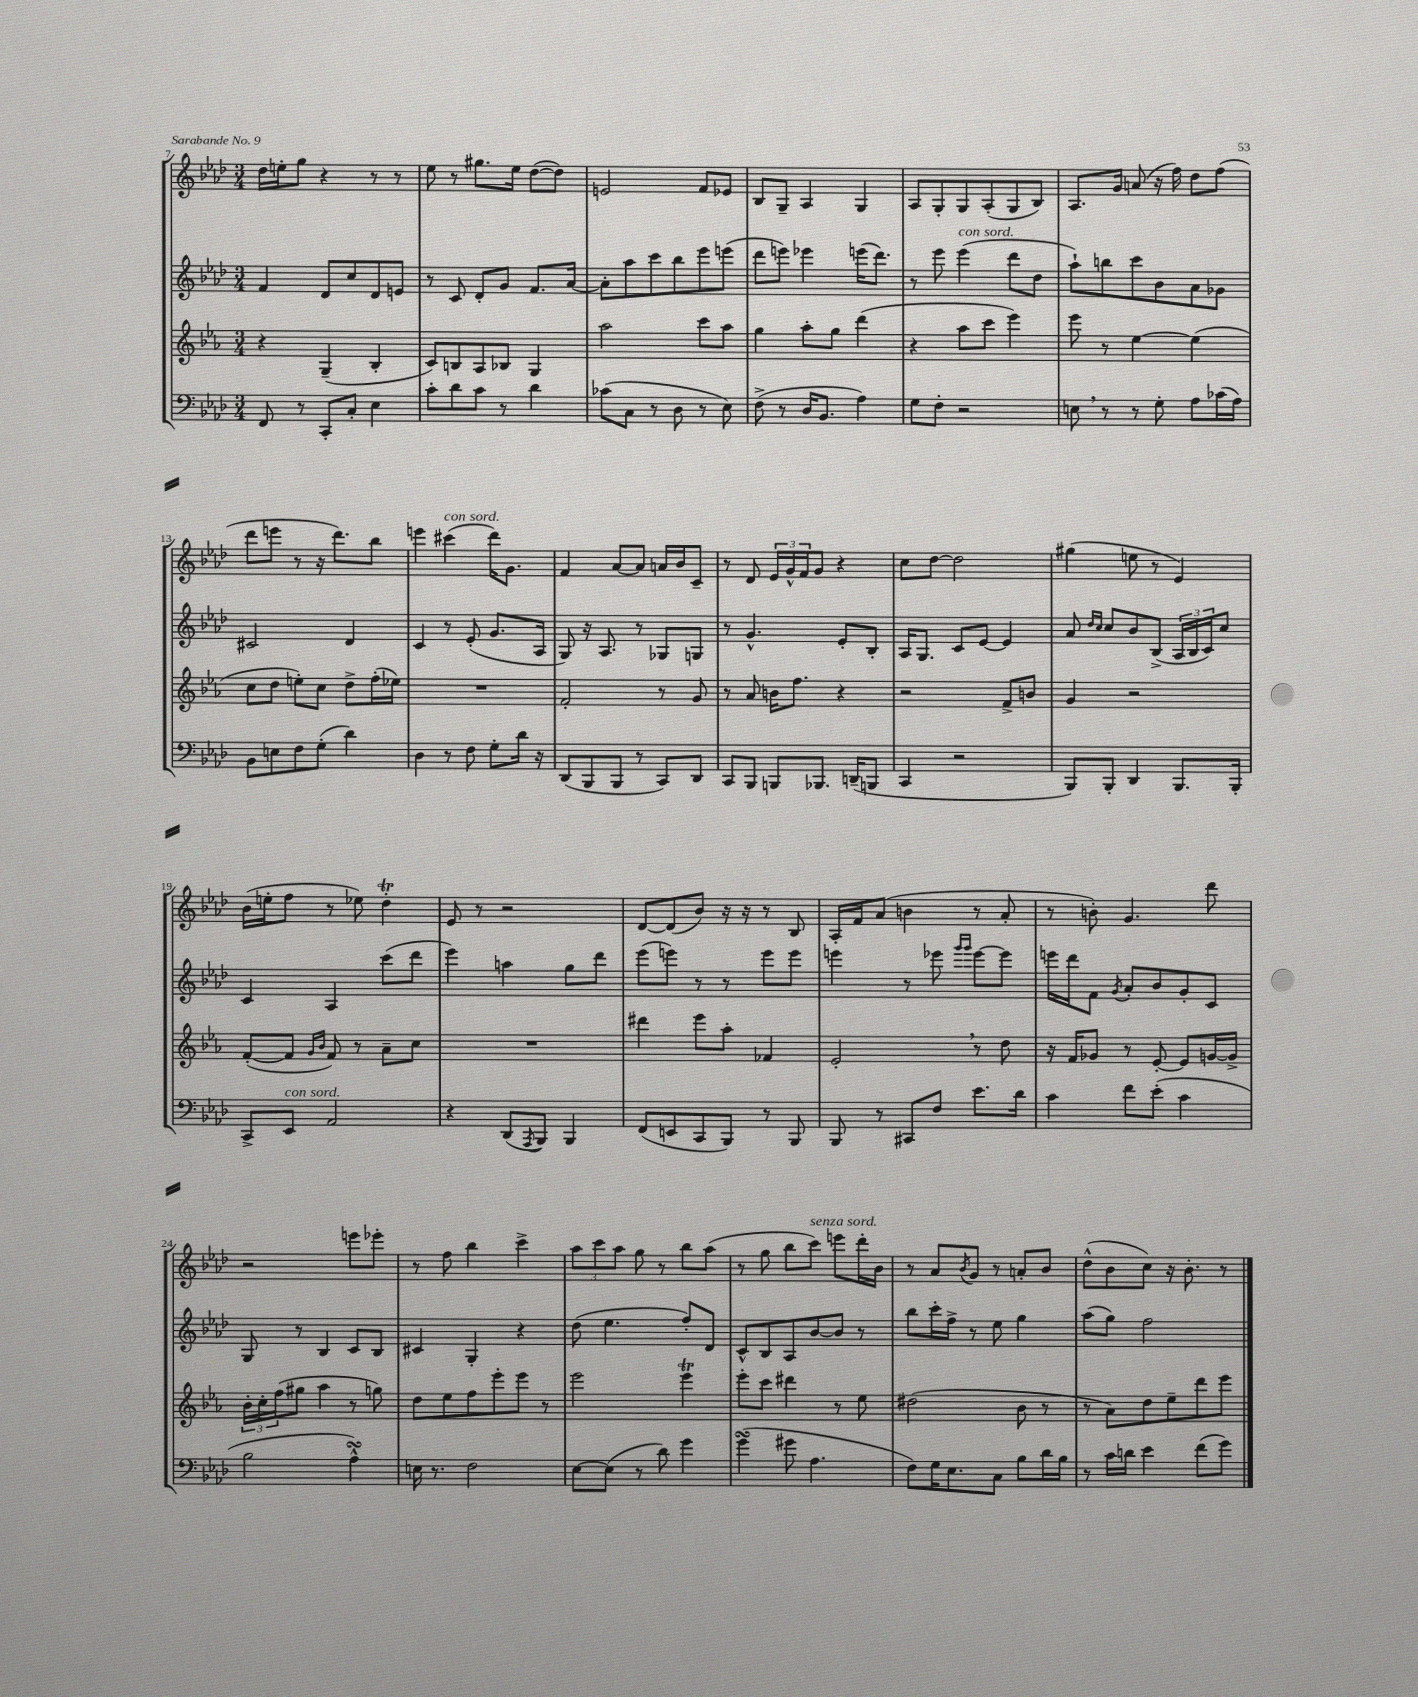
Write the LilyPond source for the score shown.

<<
\new StaffGroup <<
\new Staff = "s0" {
    \clef treble \key aes \major \numericTimeSignature \time 3/4
    des''16 e''16-. g''8 r4 r8 r8 |
    ees''8 r8 gis''8. ees''16 des''8~( des''8) |
    e'2 f'8 ees'8 |
    bes8 g8-- aes4 g4 |
    aes8 g8-. g8 aes8-.( g8 bes8) |
    aes8. g'16 a'8( r16 f''16) des''8 f''8( |
    des'''8 e'''8 r8 r16 des'''8.) bes''8 |
    e'''4 cis'''4^\markup { \italic "con sord." }( des'''16) g'8. |
    f'4 aes'8~ aes'8 a'16 bes'16 c'8-- |
    r8 des'8 \tuplet 3/2 { ees'16 g'16-^ f'16 } g'8 r4 |
    c''8 des''8~ des''2 |
    gis''4( e''8 r8 ees'4) |
    bes'16( e''16-. f''8 r8 ees''8) des''4-.\trill |
    ees'8 r8 r2 |
    des'8~ des'8( bes'8) r16 r16 r8 bes8 |
    aes16-. f'16 aes'8( b'4 r8 aes'8-. |
    r8 b'8-.) g'4. des'''8 |
    r2 e'''8 ees'''8-. |
    r8 f''8 bes''4 c'''4-> |
    \tuplet 3/2 { aes''8 c'''8 aes''8 } g''8 r8 bes''8 aes''8( |
    r8 g''8 bes''8 c'''8^\markup { \italic "senza sord." }) e'''8 des'''16-. bes'16 |
    r8 aes'8 \acciaccatura { bes'8 } g'8 r8 a'8-. bes'8 |
    des''8-^( bes'8 c''8) r16 bes'8.-. r8 \bar "|." |
}
\new Staff = "s1" {
    \clef treble \key aes \major \numericTimeSignature \time 3/4
    f'4 des'8 c''8 des'8 e'8 |
    r8 c'8 des'8-. g'8 f'8. aes'16~ |
    aes'8-. aes''8 c'''8 bes''8 ees'''8 e'''8( |
    des'''8 e'''8) ees'''4 e'''16( des'''8.) |
    r8 ees'''8 ees'''4^\markup { \italic "con sord." }( des'''8 des''8 |
    aes''8-!) b''8 c'''8 bes'8 aes'8 ges'8 |
    cis'2 des'4 |
    c'4 r8 ees'8-.( g'8. aes16 |
    g8) r16 aes8. r8 ges8 g8 |
    r8 g'4.-^ ees'8-. bes8-. |
    aes16 g8. c'8 ees'8~ ees'4 |
    aes'8 \grace { des''16 c''16 } c''8 bes'8 bes8->( \tuplet 3/2 { aes16 bes16 c'16) } c''8 |
    c'4 aes4 c'''8( des'''8 |
    ees'''4) a''4 g''8 des'''8 |
    ees'''8( e'''8) r8 r8 e'''8 e'''8 |
    e'''4 r8 ees'''8 \grace { g'''16 g'''16 } ees'''8~ ees'''8 |
    e'''16 des'''16 f'8 \acciaccatura { g'8 } aes'8-. bes'8 g'8-. c'8 |
    g8 r8 bes4 c'8 bes8 |
    cis'4 g4-. r4 |
    des''8( ees''4. f''8-.) des'8 |
    c'8-^ bes8 aes8 bes'8~ bes'8 r8 |
    bes''8 c'''16-. f''16-> r8 ees''8 g''4 |
    aes''8( g''8) f''2 \bar "|." |
}
\new Staff = "s2" {
    \clef treble \key ees \major \numericTimeSignature \time 3/4
    r4 g4--( bes4-. |
    c'8) b8 aes8 bes8 g4 |
    aes''2 c'''8 aes''8 |
    g''4 aes''8-. g''8 d'''4( |
    r4 aes''8 c'''8 ees'''4) |
    ees'''8 r8 ees''4~ ees''4( |
    c''8 d''8 e''8-.) c''8 d''8-> f''16-.( ees''16) |
    R2. |
    f'2-. r8 g'8 |
    r8 aes'8 b'16 f''8. r4 |
    r2 f'8-> b'8 |
    g'4 r2 |
    f'8~-.( f'8 \grace { g'16 bes'16 } f'8) r8 aes'8-- c''8 |
    R2. |
    dis'''4 ees'''8 aes''8-. fes'4 |
    ees'2-. \breathe r8 d''8 |
    r16 f'16 ges'8 r8 ees'8~-. ees'8 g'16~ g'16-> |
    \tuplet 3/2 { bes'16-. c''16-. f''16( } gis''8 aes''4 r8 g''8) |
    d''8 ees''8 f''8 ees'''8-. ees'''8 r8 |
    ees'''2 ees'''4\trill |
    ees'''8-. c'''8 dis'''4 r8 ees''8 |
    dis''2( bes'8 r8 |
    r8 aes'8) d''8 ees''8-- d'''8 ees'''8 \bar "|." |
}
\new Staff = "s3" {
    \clef bass \key aes \major \numericTimeSignature \time 3/4
    f,8 r8 c,8-. c8-. ees4 |
    c'8-. des'8 c'8 r8 des'4 |
    ces'8( c8 r8 des8 r8 ees8) |
    f8->( r8 des16 bes,8. aes4) |
    g8 f8-. r2 |
    e8 \breathe r8 r8 g8-. aes8 ces'16( aes16) |
    bes,8 e8 f8 g8-.( des'4) |
    des4 r8 f8 g8-. des'16 r16 |
    des,8( bes,,8 bes,,8 r8 c,8) des,8 |
    c,8 bes,,8 b,,8 bes,,8. d,16--( b,,8 |
    c,4 r2 |
    bes,,8) bes,,8-. des,4 bes,,8. bes,,16-. |
    c,8-> ees,8^\markup { \italic "con sord." } aes,2 |
    r4 des,8( \acciaccatura { aes,,8 } bes,,8) bes,,4 |
    f,8( e,8 c,8 bes,,8) r8 bes,,8 |
    bes,,8 r8 cis,8 f8 ees'8. des'16 |
    c'4 f'8 ees'8-.( c'4 |
    bes2 aes4-^\turn) |
    e16 r8. f2 |
    ees8~ ees8( r8 des'8) g'4 |
    g'4\turn( gis'8 aes4. |
    f8) g16 ees8. c8 bes8 des'16 bes16 |
    r8 c'16 d'16 ees'4 f'8( g'8) \bar "|." |
}
>>
>>
\layout { \context { \Score currentBarNumber = #7 } }
